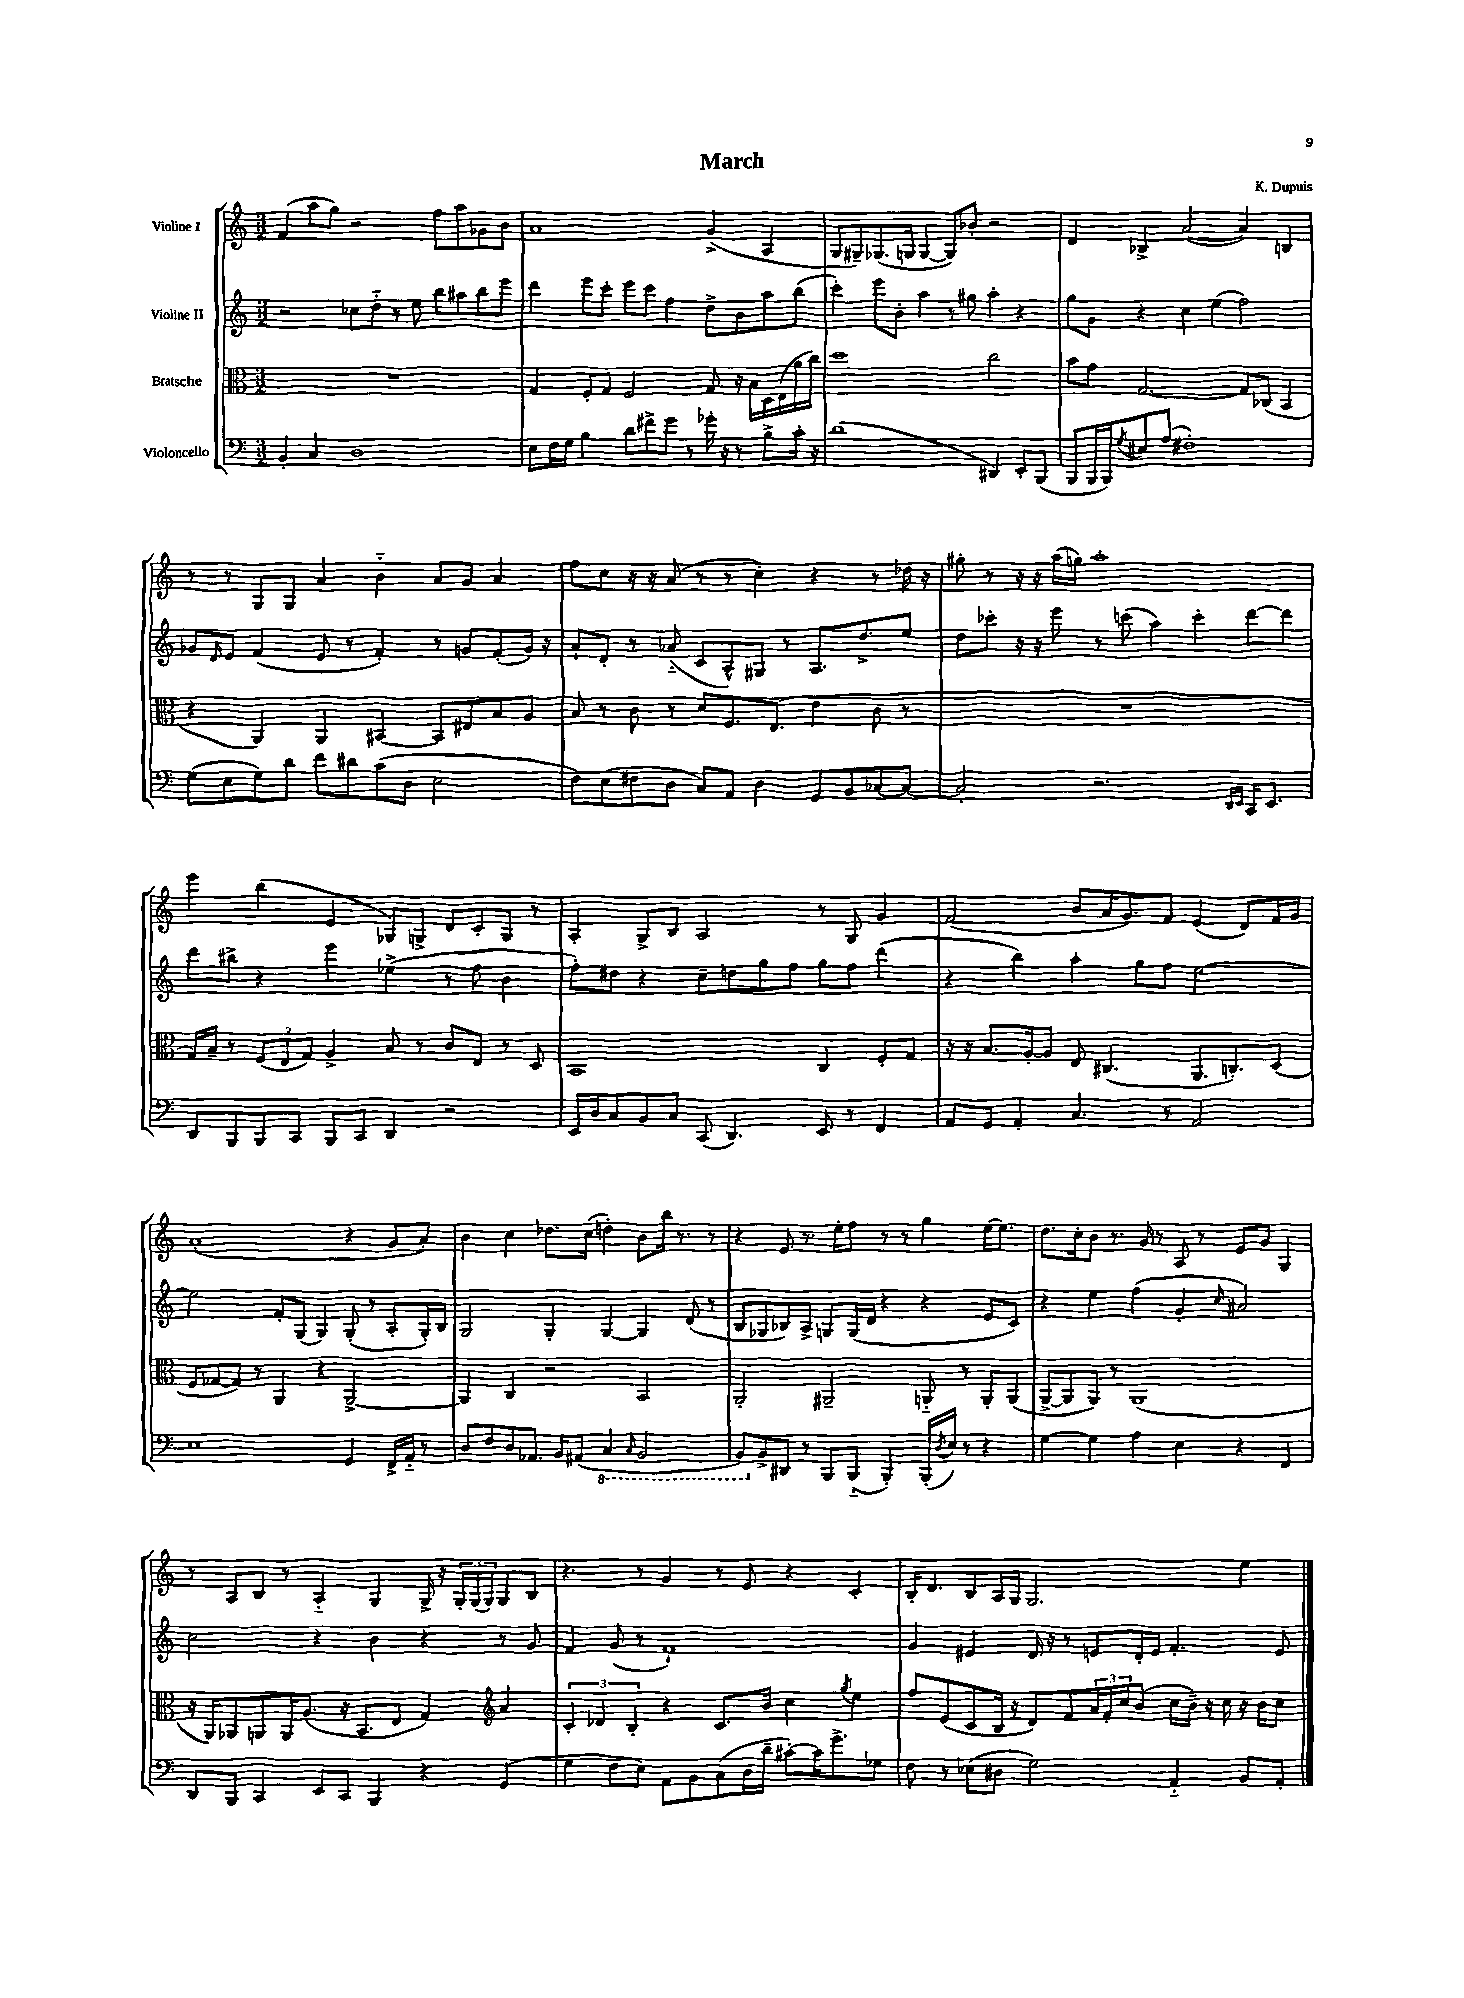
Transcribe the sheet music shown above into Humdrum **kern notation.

**kern	**kern	**kern	**kern
*part4	*part3	*part2	*part1
*staff4	*staff3	*staff2	*staff1
*I"Violoncello	*I"Bratsche	*I"Violine II	*I"Violine I
*clefF4	*clefC3	*clefG2	*clefG2
*k[]	*k[]	*k[]	*k[]
*M3/2	*M3/2	*M3/2	*M3/2
=1	=1	=1	=1
4BB'/	1.r	2r	(4f/
4C/	.	.	8aa\L
.	.	.	8gg\J)
1D	.	8cc-X\L	2r
.	.	8dd\J	.
.	.	8r	.
.	.	8ee\	.
.	.	8bb\L	8ff\L
.	.	8aa#X\	8aa\
.	.	8bb\	8g-X\
.	.	8eee\J	8b\J
=2	=2	=2	=2
8E\L	4G/	4ddd\	1a
16F\L	.	.	.
16G\JJ	.	.	.
4B\	8F'/L	8eee\L	.
.	8G/J	8ccc'\J	.
8d\L	2F/	8eee\L	.
8f#X^\	.	8ccc\J	.
8g\J	.	4ff\	.
8r	.	.	.
16g-X'\	8G/	8dd^\L	(4g^/
16r	.	.	.
8r	16r	8b\	.
.	16B\LL	.	.
8B^\L	16D\	8aa\	4A/
.	(16E\	.	.
16c'\Jk	16a\	(8bb\J	.
16r	16cc\JJ)	.	.
=3	=3	=3	=3
(1d	1dd	4ccc'\)	8G/L
.	.	.	8G#X~/)
.	.	8eee\L	(8.G-X/
.	.	8b'\J	.
.	.	.	16Gn/Jk
.	.	4aa\	[4G/
.	.	8r	8G/L])
.	.	8gg#X\	8b-X'/J
4DD#X/)	2cc\	4aa'\	2r
8EE'/L	.	4r	.
(8BBB/J	.	.	.
=4	=4	=4	=4
8BBB/L	8b\L	8gg\L	4d/
16BBB/L	8g\J	8g\J	.
16BBB/J)	.	.	.
8qG/	.	.	.
8E#X/	[2.G/	4r	4B-X^/
(8A/J	.	.	.
1F#X')	.	4cc\	([2a/
.	.	(4ee\	.
.	8G/L]	2ff\)	4a/])
.	(8C-X/J	.	.
.	4BB/	.	4Bn/
!!LO:LB:g=z
=5	=5	=5	=5
(8G\L	4r	8g-X/L	8r
.	.	16qqd/	.
8E\	.	8e/J	8r
8G\)	4AA/)	(4f/	8G/L
8d\J	.	.	8G/J
8f\L	4AA/	8e/	4a/
8d#X\	.	8r	.
(8c\	[4BB#X/	4f'/)	4b\
8D\J	.	.	.
2E\	8BB#/L]	8r	8a/L
.	8E#X/	8gn/L	8g/J
.	8B/	(8f'/	4a/
.	8A/J	16g/Jk)	.
.	.	16r	.
=6	=6	=6	=6
8F\L)	8B/	8a`/L	8ff\L
(8E\	8r	8d'/J	8cc\J
8F#X\	8c\	8r	16r
.	.	.	16r
8D\J	8r	(8a-X/	(8a/
8C/L)	8d/L	8c/L	8r
8AA/J	8.F/	8A^^/)	8r
4D\	.	8G#X/J	4cc'\)
.	(8.E/J	.	.
.	.	8r	.
8GG/L	4e\	8.A/L	4r
8BB/	.	.	.
.	.	8.dd^/	.
[8C-X/	8c\	.	8r
8C-/J_	8r	8ee/J	16dd-X\
.	.	.	16r
=7	=7	=7	=7
2C-'/]	1.r	8dd\L	8gg#X'\
.	.	8ccc-X'\J	8r
.	.	16r	16r
.	.	16r	16r
.	.	8eee\	(16aa\LL
.	.	.	16ggn\JJ)
2.r	.	8r	1aa'
.	.	(8cccn\	.
.	.	4aa\)	.
.	.	4ccc'\	.
16qqDD/LL	.	.	.
16qqEE/JJ	.	.	.
16CC/KL	.	[8ddd\L	.
8.EE/J	.	.	.
.	.	8ddd\J]	.
!!LO:LB:g=z
=8	=8	=8	=8
8DD/L	16G/LL)	8ddd\L	4eee\
.	16B~/JJ	.	.
8BBB/	8r	8bb#X^\J	.
8BBB/	(12F/L	4r	(4bb\
.	12E/	.	.
8CC/J	.	.	.
.	12G/J)	.	.
8BBB/L	4A^/	4eee\	4e/
8CC/J	.	.	.
4DD/	8B/	(4ee-X^\	8G-X/L)
.	8r	.	8Gn^/J
2r	8c/L	8r	8d/L
.	8E/J	8ff\	8c'/
.	8r	4b\	8G/J
.	8D/	.	8r
=9	=9	=9	=9
16EE/LL	1BB	8ff'\L)	4A'/
16D/J	.	.	.
8C/	.	8dd#X\J	.
8BB/	.	4r	8G^/L
8C/J	.	.	8B/J
(8CC/	.	8cc~\L	2A/
4.DD/)	.	8ddn\	.
.	.	8gg\	.
.	.	8ff\J	.
8EE/	4C/	8gg\L	8r
8r	.	8ff\J	8G/
4FF/	8F'/L	(4ddd\	4g/
.	8G/J	.	.
=10	=10	=10	=10
8AA/L	16r	4r	(2f/
.	16r	.	.
8GG/J	8.B/L	.	.
4AA'/	.	4bb\)	.
.	[16A'/k	.	.
.	8A/J]	.	.
4.C/	8E/	4aa'\	8b/L
.	(4.C#X/	.	16a/K
.	.	.	8.g/)
.	.	8gg\L	.
8r	.	8ff\J	8f/J
2AA/	8.AA/L	[2ee\	(4e/
.	8.Cn'/)	.	.
.	.	.	8d/L)
.	(8D/J	.	16f/L
.	.	.	16g/JJ
!!LO:LB:g=z
=11	=11	=11	=11
1E	8F/L	2ee\]	(1a'
.	[8G-X/	.	.
.	8G-/J])	.	.
.	8r	.	.
.	4AA/	8f'/L	.
.	.	(8G/J	.
.	4r	4G/)	.
4GG/	[2AA^/	(8G'/	4r
.	.	8r	.
16FF^/LL	.	8A'/L	8g/L
16AA/JJ	.	.	.
8r	.	16G'/L)	8a'/J)
.	.	16B/JJ	.
=12	=12	=12	=12
8D/L	4AA/]	2G/	4b\
8F/	.	.	.
8D/	4C/	.	4cc\
8.AA-X/J	.	.	.
.	2r	4G'/	8.dd-X\L
16BB/KL	.	.	.
(8AA#X/J	.	.	.
.	.	.	(16cc\Jk
*8ba	*	*	*
4CC/	.	[4G/	4ddn'\)
16qqCC/	.	.	.
2BBB/	2BB/	4G/]	8b\L
.	.	.	16bb\Jk
.	.	.	8.r
.	.	(8d/	.
.	.	8r	8r
=13	=13	=13	=13
8BBB/L)	2AA'/	8B/L	4r
*X8ba	*	*	*
8BB^/	.	8G-X/	.
8DD#X/J	.	8B-X/)	8e/
8r	.	8A^/J	8.r
8BBB/L	2AA#X~/	8Gn/L	.
.	.	.	16ee'\KL
(8BBB/J	.	(16G/L	8ff\J
.	.	16d/JJ	.
4BBB'/)	.	4r	8r
.	.	.	8r
(16BBB'/LL	8AAn/	4r	4gg\
8qD/	.	.	.
16E/JJ)	.	.	.
8r	8r	.	.
4r	8AA'/L	8e/L	[16ee\KL
.	.	.	8.ee\J]
.	(8AA/J	8c/J)	.
=14	=14	=14	=14
[4G\	[8AA^/L	4r	8.dd\L
.	8AA/]	.	.
.	.	.	16cc'\k
4G\]	8AA/J)	4ee\	8b\J
.	8r	.	8.r
4A\	(1AA	(4ff\	.
.	.	.	16g/
.	.	.	8r
4E\	.	4g'/	8A/
.	.	.	8r
.	.	16qqcc/	.
4r	.	2a#X/)	8e/L
.	.	.	8g/J
4FF/	.	.	4G/
!!LO:LB:g=z
=15	=15	=15	=15
8DD/L	16r	2cc\	8r
.	16AA/KL)	.	.
8BBB/J	8AA-X/	.	8A/L
4CC/	8AAn/	.	8B/J
.	16AA/K	.	8r
.	(8.A/J	.	.
8EE/L	.	4r	4A/
8CC/J	16r	.	.
.	8.BB/L	.	.
4BBB/	.	4b\	4G/
.	8E/J	.	.
4r	4G/)	4r	16G^/
.	.	.	16r
.	.	.	24G'/LL
.	.	.	(24G/
.	.	.	24G/J)
*	*clefG2	*	*
(4GG/	4a/	8r	8G/
.	.	8g/	8B/J
=16	=16	=16	=16
4G\	6c'/	4f/	4.r
.	6d-X/	.	.
8F\L	.	(8g/	.
.	6B'/	.	.
8E\J)	.	8r	8r
8AA\L	4r	1f`)	4g/
8BB\	.	.	.
(8C\	8.c/L	.	8r
16D\L	.	.	8e/
16d~\JJ	16b/Jk	.	.
[8c#X'\L)	4cc\	.	4r
16c#\K]	.	.	.
8.g^\	.	.	.
.	8qgg/	.	.
.	4ee\	.	4c'/
8G-X\J	.	.	.
=17	=17	=17	=17
8F\	8ff/L	4g/	16B'/KL
.	.	.	8.d/
8r	(8e/	.	.
(8E-X\L	8c/	4e#X/	8B/
8D#X\J	16B/Jk	.	16A/L
.	16r	.	16G/JJ
2G\)	8d/L)	16d/	2.G/
.	.	16r	.
.	8f/	8r	.
.	24a/L	8en/L	.
.	24f'/	.	.
.	24cc/J	.	.
.	(8b/J	16d'/L	.
.	.	16e/JJ	.
4AA/	16cc\LL	4.f'/	.
.	16b~\JJ)	.	.
.	16r	.	.
.	16cc\	.	.
8BB/L	16r	.	4ee\
.	16b\KL	.	.
8AA'/J	8cc\J	8e/	.
==	==	==	==
*-	*-	*-	*-
